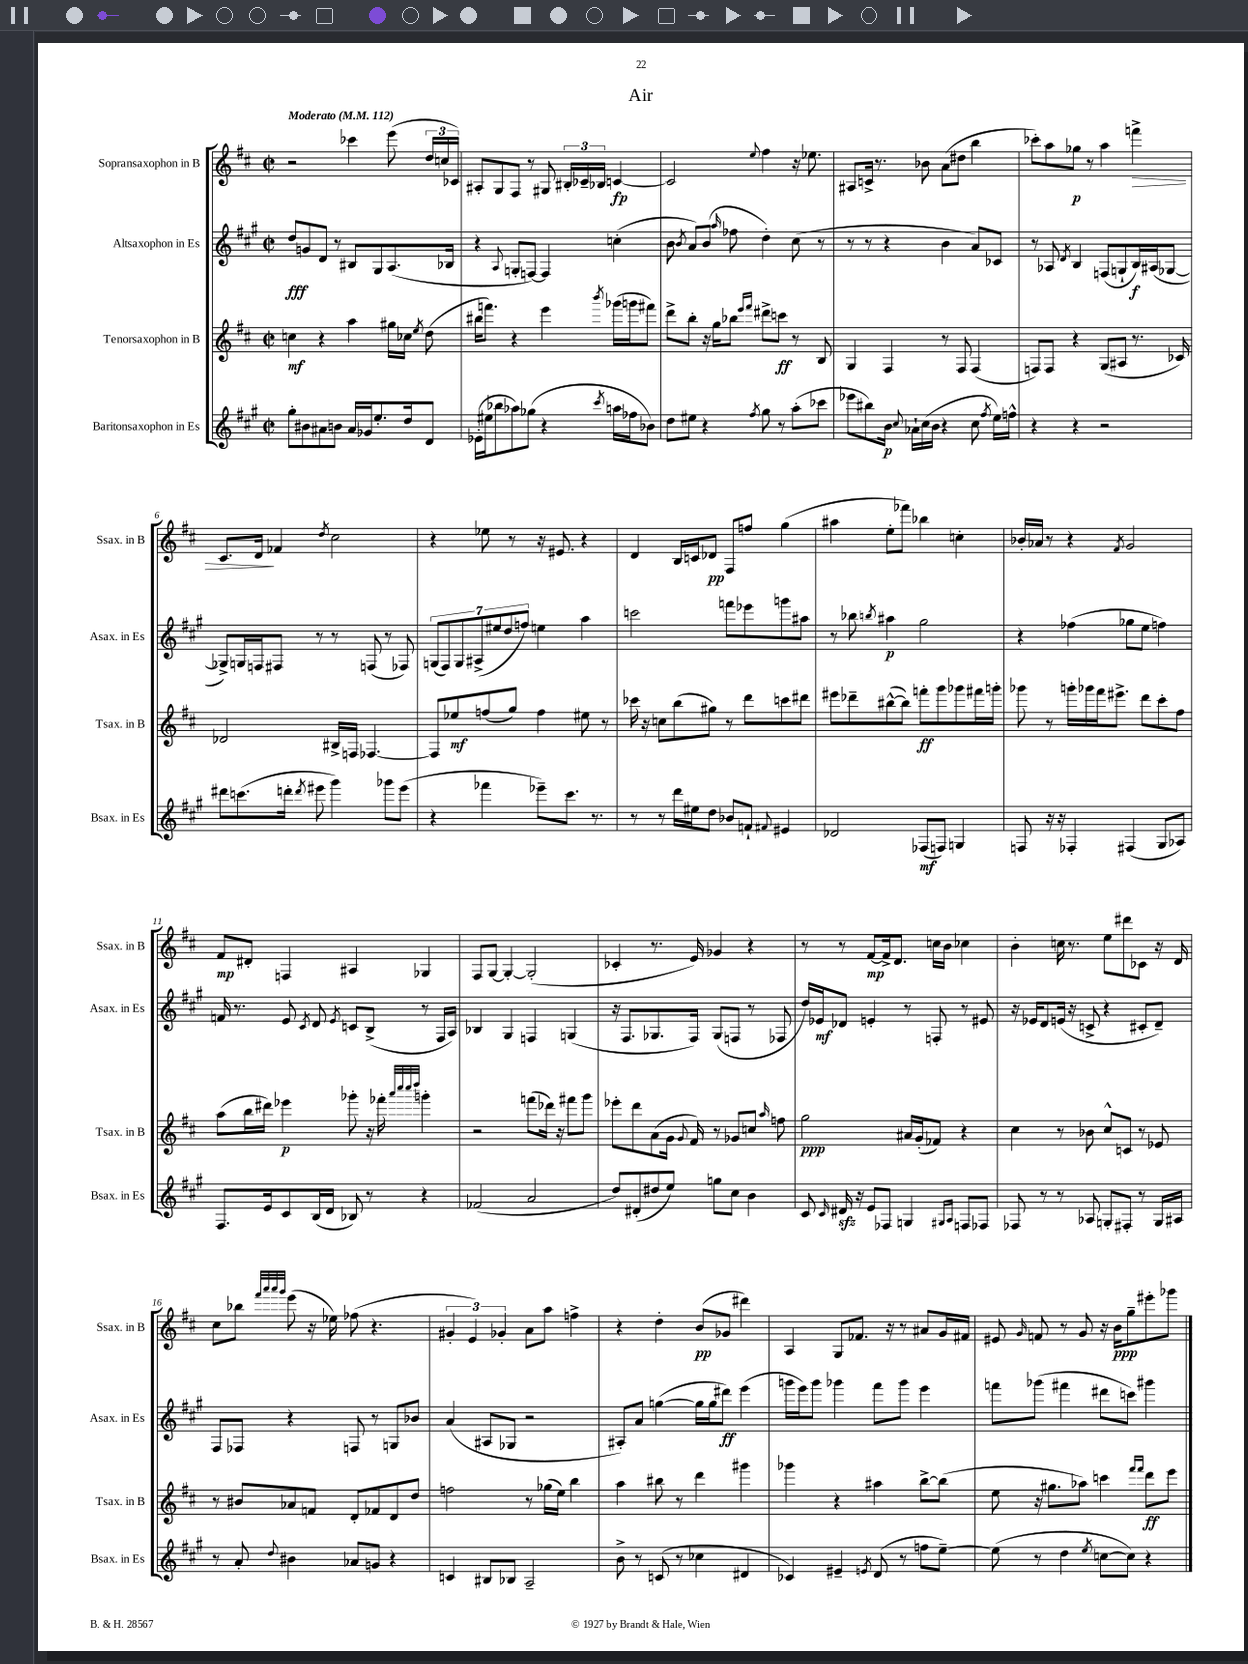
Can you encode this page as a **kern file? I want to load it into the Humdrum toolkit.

**kern	**kern	**kern	**kern
*staff4	*staff3	*staff2	*staff1
*clefG2	*clefG2	*clefG2	*clefG2
*k[f#c#g#]	*k[f#c#]	*k[f#c#g#]	*k[f#c#]
*M2/2	*M2/2	*M2/2	*M2/2
*met(c|)	*met(c|)	*met(c|)	*met(c|)
*MM112	*MM112	*MM112	*MM112
8gg#'\L	4cc\	8dd/L	2r
8b#\	.	8g/	.
8a#\	4r	8d/J	.
8b\J	.	8r	.
16a#/LL	4aa\	8B#/L	4ccc-\
16g-/J	.	.	.
8.ee'/	.	8G#/	.
.	16gg#\LL	(8.A/	(8eee\
16dd/k	16cc-\JJ	.	.
.	8qee/	.	.
8d/J	(8dd\	.	24dd/LL
.	.	.	24cc/
.	.	16B-/Jk	.
.	.	.	24c-/JJ)
=	=	=	=
(16e-'\LL	16bb#\LK	4r	8A#'/L
16ee#\J	8.fff\J)	.	.
8bb-\	.	.	8G/
.	.	8qqA/	.
8aa-\)	4r	8G'/L	8F#/J
(8gg-\J	.	[8F/J)	8r
4r	4eee\	4F/]	8G#/
.	.	.	24B#'/LL
.	.	.	24c-~/
.	.	.	24B-/JJ
8qccc#/	8qbbb/	.	.
16aa\LL	(16ggg-\LL	(4cc'\	[4c/
16ff-\J	16ggg\J	.	.
8b-\J)	8fff#\J)	.	.
=	=	=	=
8dd\L	8ddd^\L	8b\	2c/]
.	.	8qb/	.
8ee#\J	8bb'\J	8a/L)	.
4r	16r	(8b/J	.
.	16gg\LK	.	.
.	.	16qqaa/	.
.	8bb-\J	8ff-\	.
.	16qqeee/LL	.	.
8qff#/	16qqfff#/JJ	.	8qqee/
8gg#\	8ddd#^\L	4dd'\)	4ff#\
8r	8ccc\J	.	.
(8aa'\L	8r	(8cc#\	16r
.	.	.	8.ee-\
8ccc-\J	8B/	8r	.
=	=	=	=
8eee-\L	4G/	8r	8A#/L
8bb#\)	.	8r	16c^/Jk
.	.	.	8.r
16b\Jk	4F#/	4r	.
8qqcc#/	.	.	.
16a-`\LL	.	.	.
(16cc#\	.	.	8b-\
16b\JJ	.	.	.
4r	8r	4b\	(8a\L
.	8F#/	.	8dd#\J
8cc#\	(4F#/	8a/L)	4bb\
8qff#/	.	.	.
16ee\LL)	.	8c-/J	.
16ff^^\JJ	.	.	.
=	=	=	=
4r	8F/L)	8r	8ccc-'\L)
.	8F/J	8A-/	8aa\
.	.	8qd/	.
4r	4r	4B/	8gg-\J
.	.	.	8r
2r	(8G/L	(8F/L	4aa\
.	8A#/J	8G`/	.
.	8.r	16B/L)	4fff^\
.	.	(16A#/J	.
.	.	[8G-/J	.
.	16c-/)	.	.
=	=	=	=
8ddd#\L	2d-/	8G-^/]L)	8.c#/L
(8.ccc\	.	16G/L	.
.	.	16F/J	16d/Jk
.	.	8F#/J	4f-/
16ddd'\Jk	.	.	.
8qddd/	.	.	.
8eee#\	.	8r	.
.	.	.	8qdd/
4ggg#\)	16B#^/LL	8r	2cc#\
.	16F/JJ	.	.
.	[4.F-/	(8F/	.
8ggg-\L	.	8r	.
(8eee#\J	.	8F-/)	.
=	=	=	=
4r	8F-/]L	(14G/L	4r
.	.	14F#/)	.
.	8ee-/	.	.
.	.	14G/	.
.	.	(14A#^/	.
4fff-\	(8ff/	.	8ee-\
.	.	14ee#/	.
.	.	14dd/	.
.	8gg/J)	.	8r
.	.	14ff/J)	.
8eee-~\L)	4ff\	4ee\	16r
.	.	.	8.e#/
8.ccc#\J	.	.	.
.	8ee#\	4aa\	4r
8.r	.	.	.
.	8r	.	.
=	=	=	=
8r	16ccc-\	2ccc\	4d/
.	16r	.	.
8r	8cc\L	.	.
16ddd\LL	(8bb\	.	16B/LL
16ee#\J	.	.	16c/J
8dd\J	8gg#\J)	.	8d-/J
8b-/L	8r	8fff\L	8F#/L
8f`/J	8ddd\L	8eee-\	8ff/J
8qqf#/	.	.	.
4e#/	8ccc\	8ggg\	(4gg\
.	8ddd#\J	8aa#\J	.
=	=	=	=
2d-/	8eee#\L	8r	4aa#\
.	8ddd-~\	8bb-\	.
.	.	8qbb/	.
.	([8bb#^^\	4aa#\	8ee'\L
.	8bb#\]J)	.	8fff-\J)
(8F-/L	8fff'\L	2gg#\	4bb-\
8F/J)	8ggg\	.	.
4G/	8ggg-\	.	4cc'\
.	16fff#\L	.	.
.	16ggg'\JJ	.	.
=	=	=	=
8F/	8ggg-\	4r	16b-'/LL
.	.	.	16a-/JJ
16r	8r	.	8r
16r	.	.	.
4F-'/	16ggg'\LL	(4ff-\	4r
.	16ggg-\	.	.
.	16fff#\J	.	.
.	8.eee#^\J	.	.
.	.	.	8qf#/
(4F#/	.	8gg-\L	2g/
.	8ddd\L	8ee\J	.
8G#/L	8ccc#'\	4ff\)	.
8A-/J)	8ff#\J	.	.
=	=	=	=
8.F#/L	(8aa\L	16f/	8f#/L
.	.	8.r	.
.	16bb\L	.	8d#'/J
16e/k	16ddd#\JJ)	.	.
8c#/	4eee-\	8e/	4F/
.	.	8qc#/	.
(16B/L	.	8d/	.
16d/JJ	.	.	.
.	.	8qe/	.
8B-/)	8ggg-'\	8c/L	4A#/
8r	16r	(8B^/J	.
.	16fff-'\	.	.
.	32qqaaa/LLL	.	.
.	32qqcccc#/	.	.
.	32qqcccc#/	.	.
.	32qqdddd/JJJ	.	.
4r	4ggg'\	8r	4G-/
.	.	16F#/LL	.
.	.	16A/JJ)	.
=	=	=	=
(2f-/	2r	4B-/	8F#/L
.	.	.	[8G/J
.	.	4G#/	4G'/_
2a/	(8fff\L	4F/	(2G'/]
.	16ddd-\Jk)	.	.
.	16r	.	.
.	8fff#\L	(4G/	.
.	8ggg\J	.	.
=	=	=	=
8dd/L)	8eee-'\L	16r	4c-'/
.	.	8.F#/L	.
(8d#'/	8ddd\	.	.
8dd#/	(8a\	8.G-/	8.r
8ee/J)	16g\Jk	.	.
.	8qqg/	.	.
.	16f#/)	16F#/Jk)	16e/)
8gg\L	8r	(8G-/L	4g-/
8cc#\J	8g-/L	8F/J	.
4b\	8cc/J	8r	4r
.	16qqaa/	.	.
.	8ff\	8F-/	.
=	=	=	=
8c#/	2gg\	16dd/LL)	8r
.	.	16e-/J	.
16qqc#/	.	.	.
16d#/	.	8d-/J	8r
16r	.	.	.
8e/L	.	4e'/	[8f#/L
8F-/J	.	.	16f#^/]k
.	.	.	8.d/J
4G/	16a#/LL	8r	.
.	(16g'/J	.	.
.	8f-/J)	8F'/	16cc\LL
.	.	.	16b\JJ
16qqG#/LL	.	.	.
16qqA/JJ	.	.	.
8F/L	4r	8r	4cc-\
8F-/J	.	8e#/	.
=	=	=	=
8F-/	4cc#\	16r	4b'\
.	.	16e-/LK	.
8r	.	8d/	.
8r	8r	(16e/Jk	16cc\
.	.	16r	8.r
8A-/	8b-\	8c^/	.
8G'/L	8cc#^^/L	4r	8ee\L
8F#'/J	8c/J	.	8ddd#\
8r	8r	8c#'/L	8c-\J
16G/LL	8e-/	8d~/J)	16r
16A#/JJ	.	.	16d/
=	=	=	=
8r	8r	8F#/L	8cc#\L
8a'/	8b#/L	8F-/J	8bb-\J
.	.	.	32qqfff#/LLL
.	.	.	32qqaaa/
.	.	.	32qqaaa/
8qqdd/	.	.	32qqggg/JJJ
4b#\	8a-/	4r	(8eee\
.	8f/J	.	16r
.	.	.	16ee-\)
8a-/L	8d'/L	8F/	(8ff-\
8g/J	8f-/	8r	4.r
4r	8d/	8G/L	.
.	8dd/J	8b-/J	.
=	=	=	=
4c/	2ff\	(4a/	6g#'/
.	.	.	6e/)
8B#/L	.	8A#/L	.
.	.	.	6g-'/
8B-/J	.	8G-/J	.
2A~/	8r	2r	8a\L
.	(16gg-\LL	.	8aa\J
.	16ee\JJ)	.	.
.	4bb\	.	4ff^\
=	=	=	=
8b^\	4aa\	8A#'/L)	4r
8r	.	8a/J	.
(8c/	8bb#\	([4gg\	4dd'\
8r	8r	.	.
4cc-\	4ddd\	16gg\]LL	(8b/L
.	.	16gg\J	.
.	.	8ddd#\J)	8g-/J
4d#/	4ggg#\	(4eee\	4ddd#\)
=	=	=	=
4c-/)	4ggg-\	16ggg\LL	4A/
.	.	16eee\J)	.
.	.	8ggg\J	.
4e#~/	4r	4ggg-\	8G/L
.	.	.	8.f-/J
8qe/	.	.	.
(8d/	4aa#\	8fff#\L	.
.	.	.	16r
8r	.	8ggg-\J	8r
8ff\L	[8bb^\L	4eee\	8a#/L
[8ee~\J)	(8bb\]J	.	16g/L
.	.	.	16f#/JJ
=	=	=	=
(8ee\]	8ee\	8fff\L	8e#/
.	.	.	16qqg/
8r	16r	(8ggg-\J	8f/
.	8.gg#\L	.	.
4dd\	.	4fff#\	8r
.	8aa-\J)	.	8g/
8qee/	.	.	.
[8cc\L	4ccc\	8ddd#\L	16r
.	.	.	16b\LK
8cc\]J)	.	8ccc\J)	8gg~\
.	16qqfff#/LL	.	.
.	16qqfff#/JJ	.	.
4r	8ddd\L	4ggg#\	8eee#'\
.	8eee\J	.	8ggg-\J
==	==	==	==
*-	*-	*-	*-
